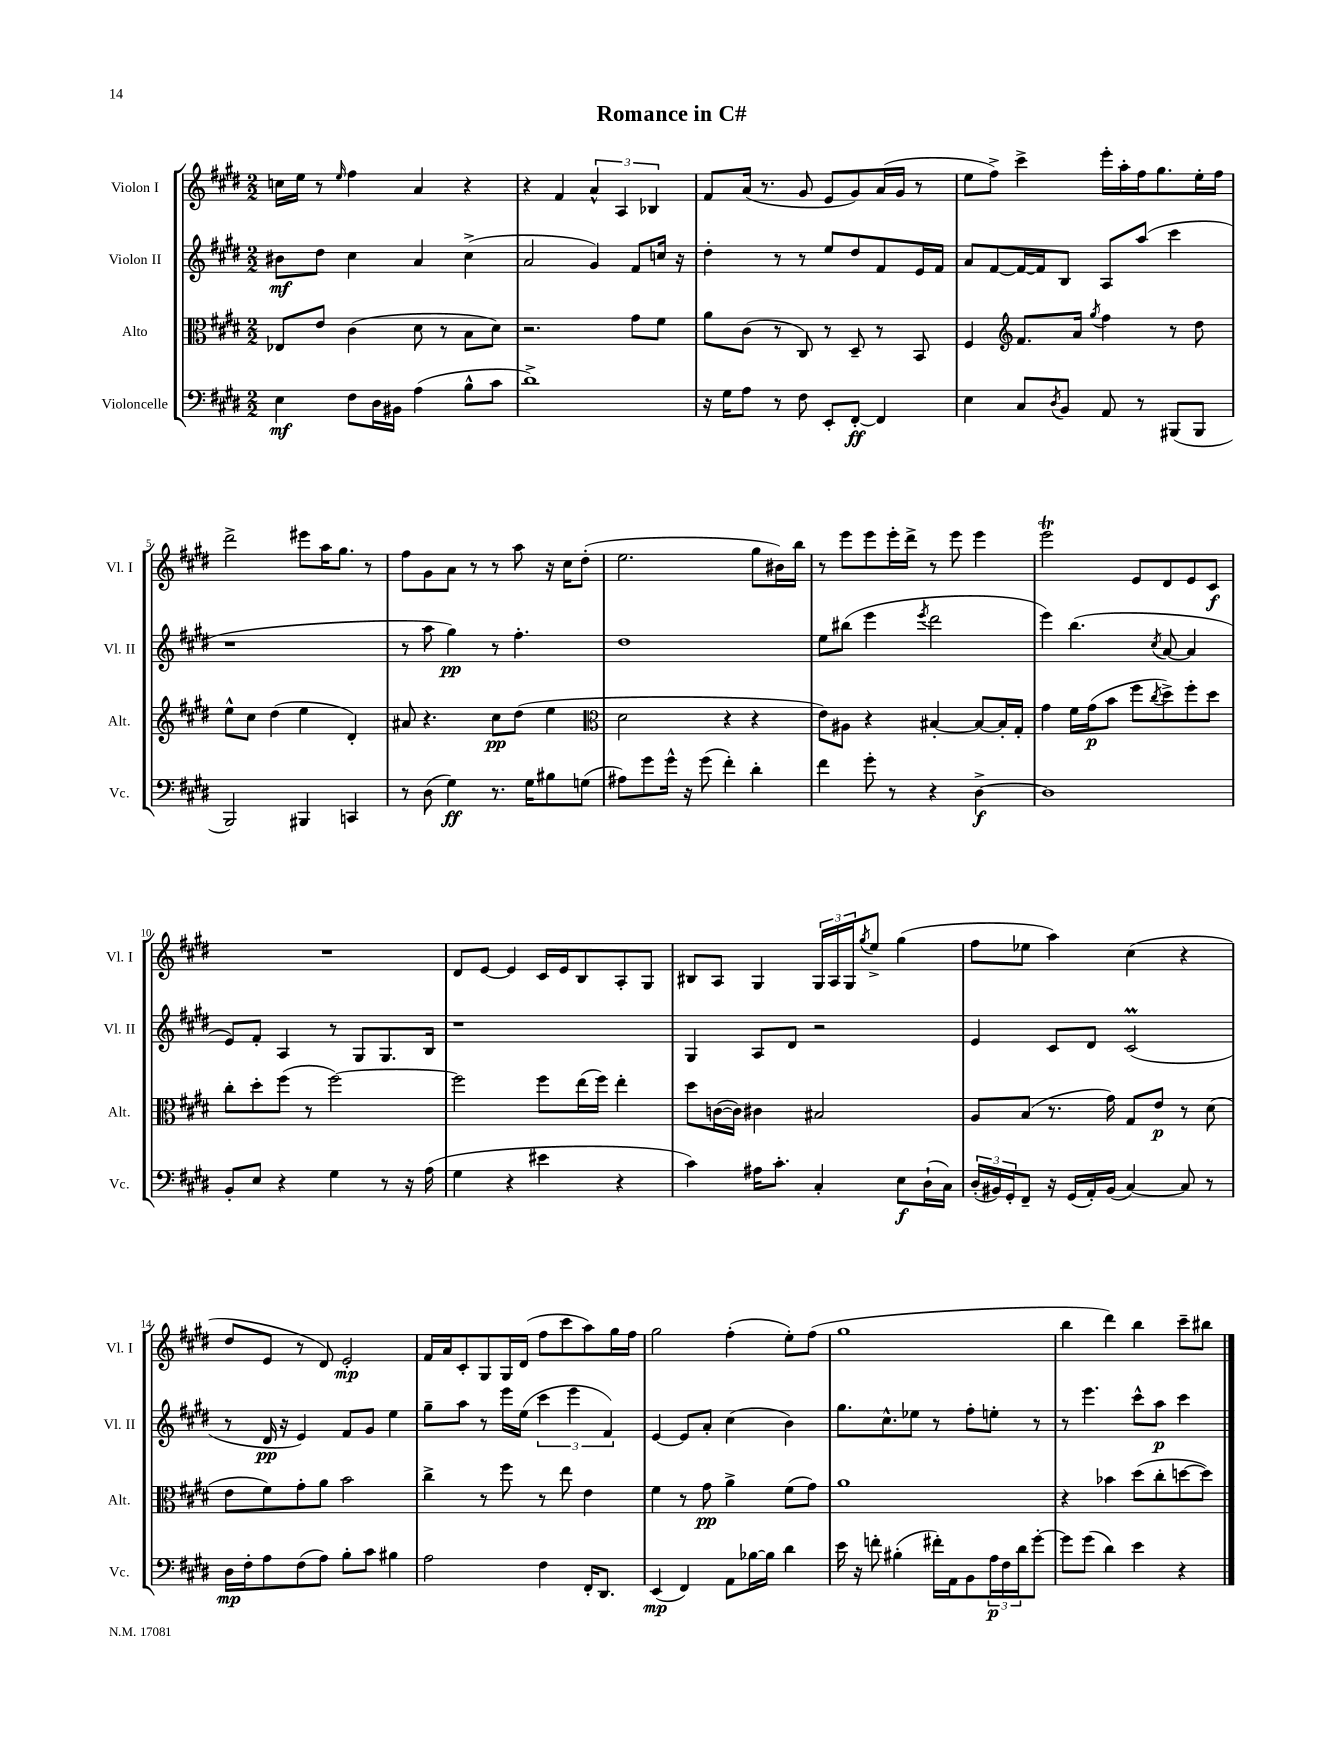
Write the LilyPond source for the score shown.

\header { title = "Romance in C#" }
<<
\new StaffGroup <<
\new Staff = "s0" \with { instrumentName = "Violon I" shortInstrumentName = "Vl. I" } {
    \clef treble \key e \major \numericTimeSignature \time 2/2
    c''16 e''16 r8 \grace { e''16 } fis''4 a'4 r4 |
    r4 fis'4 \tuplet 3/2 { a'4-^ a4 bes4 } |
    fis'8 a'16( r8. gis'8 e'8 gis'8) a'16( gis'16 r8 |
    e''8 fis''8->) cis'''4-> e'''16-. a''16-. fis''16 gis''8. e''16-. fis''16 |
    dis'''2-> eis'''8 a''16 gis''8. r8 |
    fis''8 gis'8 a'8 r8 r8 a''8 r16 cis''16 dis''8-.( |
    e''2. gis''8 bis'16) b''16 |
    r8 e'''8 e'''8 e'''16-. dis'''16-> r8 e'''8 e'''4 |
    e'''2\trill e'8 dis'8 e'8 cis'8\f |
    R1 |
    dis'8 e'8~ e'4 cis'16 e'16 b8 a8-. gis8 |
    bis8 a8 gis4 \tuplet 3/2 { gis16 a16 gis16 } \acciaccatura { gis''8 } e''8-> gis''4( |
    fis''8 ees''8 a''4) cis''4( r4 |
    dis''8 e'8 r8 dis'8) e'2-.\mp |
    fis'16 a'16 cis'8-. gis8 gis16 dis'16( fis''8 cis'''8 a''8) gis''16 fis''16 |
    gis''2 fis''4-.( e''8-.) fis''8( |
    gis''1 |
    b''4 dis'''4) b''4 cis'''8-- bis''8 \bar "|." |
}
\new Staff = "s1" \with { instrumentName = "Violon II" shortInstrumentName = "Vl. II" } {
    \clef treble \key e \major \numericTimeSignature \time 2/2
    bis'8\mf dis''8 cis''4 a'4 cis''4->( |
    a'2 gis'4) fis'8 c''16 r16 |
    dis''4-. r8 r8 e''8 dis''8 fis'8 e'16 fis'16 |
    a'8 fis'8~ fis'16~ fis'16 b8 a8 a''8( cis'''4 |
    r1 |
    r8 a''8 gis''4\pp) r8 fis''4.-. |
    dis''1 |
    e''8 bis''8( e'''4 \acciaccatura { e'''8 } dis'''2 |
    e'''4) b''4.( \acciaccatura { cis''8 } a'8~ a'4 |
    e'8) fis'8-. a4 r8 gis8 gis8. b16 |
    r1 |
    gis4 a8 dis'8 r2 |
    e'4 cis'8 dis'8 cis'2\prall( |
    r8 dis'16\pp r16 e'4) fis'8 gis'8 e''4 |
    gis''8-- a''8 r8 e'''16 e''16( \tuplet 3/2 { cis'''4 e'''4 fis'4) } |
    e'4~ e'8 a'8-. cis''4( b'4) |
    gis''8. cis''8.-^ ees''8 r8 fis''8-. e''8-. r8 |
    r8 e'''4. cis'''8-^ a''8\p cis'''4 \bar "|." |
}
\new Staff = "s2" \with { instrumentName = "Alto" shortInstrumentName = "Alt." } {
    \clef alto \key e \major \numericTimeSignature \time 2/2
    ees8 e'8 cis'4( dis'8 r8 b8 dis'8) |
    r2. gis'8 fis'8 |
    a'8 cis'8( r8 cis8) r8 dis8-- r8 b,8 |
    fis4 \clef treble fis'8. a'16 \acciaccatura { gis''8 } fis''4 r8 dis''8 |
    e''8-^ cis''8 dis''4( e''4 dis'4-.) |
    ais'8 r4. cis''8\pp dis''8( e''4 |
    \clef alto dis'2 r4 r4 |
    e'8) ais8 r4 bis4~-. bis8~ bis16-. gis16-. |
    gis'4 fis'16 gis'16\p( b'8 fis''8 \acciaccatura { cis''8 } dis''8->) fis''8-. dis''8 |
    cis''8-. dis''8-. fis''8( r8 fis''2~) |
    fis''2 fis''8 e''16( fis''16) e''4-. |
    dis''8 c'16~( c'16) cis'4 bis2 |
    a8 b8( r8. gis'16) gis8 e'8\p r8 dis'8( |
    e'8 fis'8) gis'8-. a'8 b'2 |
    cis''4-> r8 fis''8 r8 e''8 e'4 |
    fis'4 r8 gis'8\pp a'4-> fis'8( gis'8) |
    a'1 |
    r4 bes'4 dis''8( cis''8-. d''8~ d''8) \bar "|." |
}
\new Staff = "s3" \with { instrumentName = "Violoncelle" shortInstrumentName = "Vc." } {
    \clef bass \key e \major \numericTimeSignature \time 2/2
    e4\mf fis8 dis16 bis,16 a4( b8-^ cis'8 |
    dis'1->) |
    r16 gis16 a8 r8 fis8 e,8-. fis,8~-.\ff fis,4 |
    e4 cis8 \acciaccatura { dis8 } b,8 a,8 r8 bis,,8( bis,,8 |
    b,,2) bis,,4 c,4 |
    r8 dis8( gis4\ff) r8. gis16 bis8 g8( |
    ais8) gis'8 gis'16-^ r16 gis'8( fis'4-.) dis'4-. |
    fis'4 gis'8-. r8 r4 dis4~->\f |
    dis1 |
    b,8-. e8 r4 gis4 r8 r16 a16( |
    gis4 r4 eis'4 r4 |
    cis'4) ais16 cis'8.-. cis4-. e8\f dis16-!( cis16) |
    \tuplet 3/2 { dis16-.( bis,16) gis,16-. } fis,8-- r16 gis,16( a,16-.) bis,16( cis4~) cis8 r8 |
    dis16\mp fis16-. a8 fis8( a8) b8-. cis'8 bis4 |
    a2 fis4 fis,16-. dis,8. |
    e,4\mp( fis,4) a,8 bes16~ bes16 dis'4 |
    e'16 r16 f'8-. bis4-.( fis'16-.) a,16 b,8 \tuplet 3/2 { a16\p fis16 dis'16 } gis'8~-. |
    gis'8 gis'8( dis'4) e'4 r4 \bar "|." |
}
>>
>>
